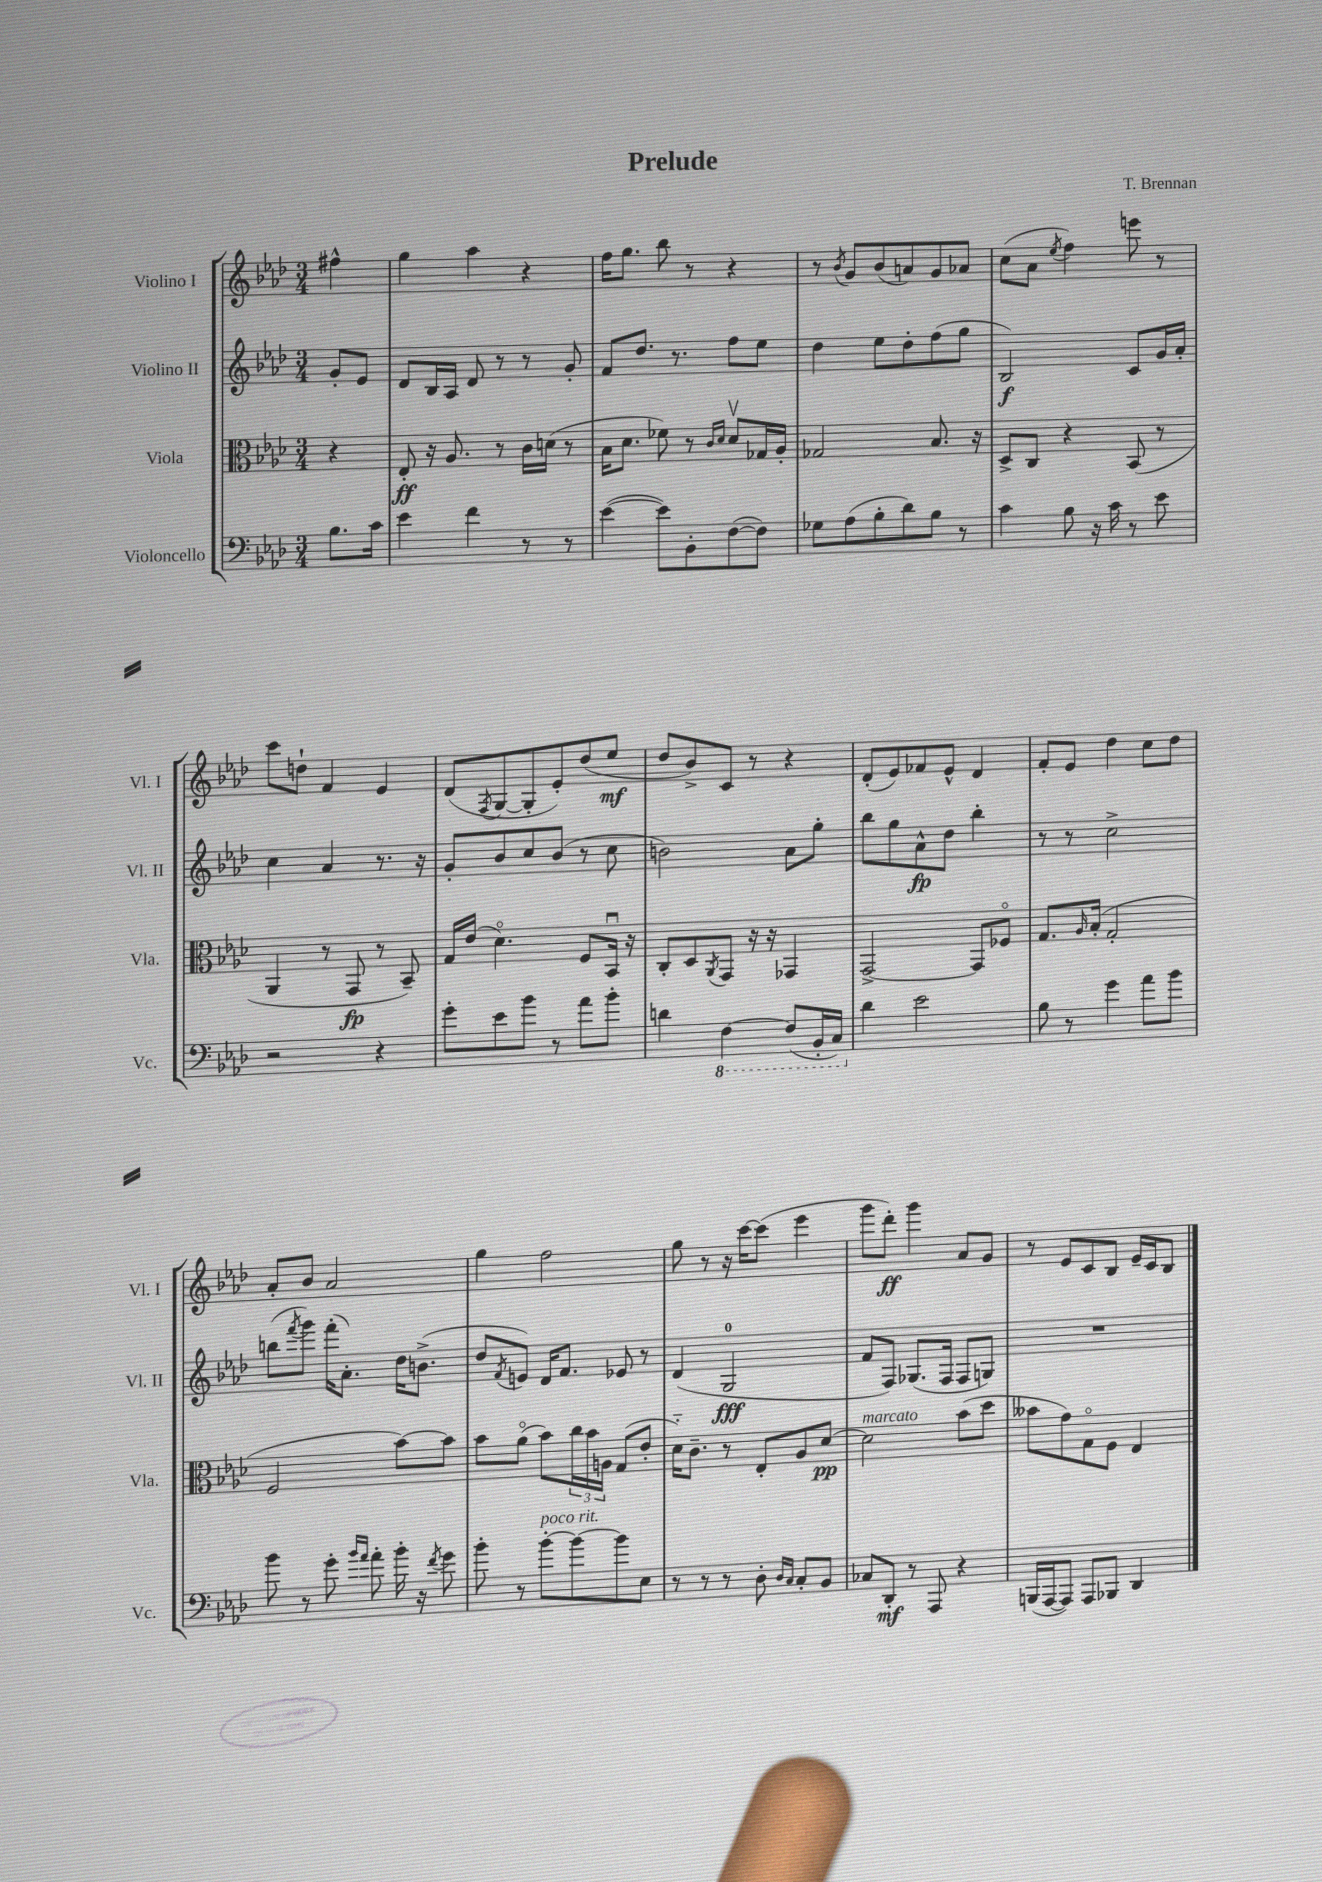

**kern	**kern	**kern	**kern
*staff4	*staff3	*staff2	*staff1
*clefF4	*clefC3	*clefG2	*clefG2
*k[b-e-a-d-]	*k[b-e-a-d-]	*k[b-e-a-d-]	*k[b-e-a-d-]
*M3/4	*M3/4	*M3/4	*M3/4
8.B-	4r	8g'	4ff#^^
.	.	8e-	.
16c	.	.	.
=	=	=	=
4e-	8E-'	8d-	4gg
.	16r	16B-	.
.	8.A-	16A-	.
4f	.	8d-	4aa-
.	8r	8r	.
8r	16c	8r	4r
.	(16d	.	.
8r	8r	8g'	.
=	=	=	=
([4e-	16B-	8f	16ff
.	8.d-	.	8.gg
.	.	8.dd-	.
8e-])	8f-)	.	8bb-
.	.	8.r	.
8BB-'	8r	.	8r
.	16qqc	.	.
.	16qqd-	.	.
([8F	8d-v	8ff	4r
8F])	16G-	8ee-	.
.	16A-'	.	.
=	=	=	=
8G-	2G-	4dd-	8r
.	.	.	8qb-
(8A-	.	.	8g
8B-'	.	8ee-	(8b-
8d-)	.	8dd-'	8a)
8B-	8.B-	(8ff	8g
8r	.	8gg	8a-
.	16r	.	.
=	=	=	=
4c	8D-^	2B-)	(8cc
.	8C	.	8a-
.	.	.	8qee-
8B-	4r	.	4ff)
16r	.	.	.
16c	.	.	.
8r	(8BB-	8c	8eee
8e-	8r	16g	8r
.	.	16a-'	.
=	=	=	=
2r	4AA-	4cc	8ccc
.	.	.	8dd`
.	8r	4a-	4f
.	8GG	.	.
4r	8r	8.r	4e-
.	8BB-~)	.	.
.	.	16r	.
=	=	=	=
8g'	16G	8g'	(8d-
.	(16e-	.	.
.	.	.	8qF
8e-	4.d-o)	8b-	[8G
8b-	.	8cc	8G']
8r	.	(8b-	8e-')
8a-	8F	8r	(8dd-
8b-'	16BB-u	8cc	8ee-
.	16r	.	.
=	=	=	=
4d	8C'	2b)	8dd-
.	8D-	.	8b-^)
.	8qAA-	.	.
[4FF	8GG	.	8c
.	16r	.	8r
.	16r	.	.
(8FF]	4GG-	8a-	4r
16BBB-'	.	8gg'	.
16CC)	.	.	.
=	=	=	=
4d-	[2GG^	8bb-	(8d-'
.	.	8gg	8e-)
2e-	.	8a-^^	8f-
.	.	8dd-	8e-^^
.	8GG]	4bb-'	4d-
.	8F-o	.	.
=	=	=	=
8B-	8.G	8r	8f'
8r	.	8r	8e-
.	16qqA-	.	.
.	(16B-'	.	.
4g	2G'	2cc^	4dd-
8a-	.	.	8cc
8b-	.	.	8dd-
=	=	=	=
8b-	2F	(8bb	8a-'
.	.	8qfff	.
8r	.	8ggg)	8b-
8g'	.	(16fff'	2a-
.	.	8.a-')	.
16qqb-	.	.	.
16qqa-	.	.	.
8a-'	.	.	.
16b-'	[8b-)	16dd-	.
16r	.	(8.b^	.
8qf	.	.	.
8g	8b-]	.	.
=	=	=	=
8b-'	8b-	8dd-	4gg
.	.	8qf	.
8r	(8a-o	8e)	.
[8b-'	8b-)	16d-	2ff
.	.	8.f	.
8b-_	24cc	.	.
.	24b-	.	.
.	24A	.	.
8b-]	(8G	8e-	.
8E-	8e-'	8r	.
=	=	=	=
8r	16d-'~)	(4d-	8gg
.	8.c~	.	.
8r	.	.	8r
8r	8r	2G	16r
.	.	.	[16ccc
8D-'	8E-'	.	(8ccc]
16qqD-	.	.	.
16qqC	.	.	.
8C'	8A-	.	4eee-
8BB-	[8d-	.	.
=	=	=	=
8C-	2d-]	8f	8ggg
8DD-'	.	8F)	8ddd-')
8r	.	(8.G-	4ggg
8AAA-	.	.	.
.	.	16F	.
4r	(8b-	8F	8a-
.	8dd-	8G)	8g
=	=	=	=
(16BBB	8b--	2.r	8r
[16AAA-	.	.	.
8AAA-])	8g)	.	8e-
8AAA-	8Go	.	8c
8BBB-	8F	.	8B-
4DD-	4E-	.	16e-~
.	.	.	16c
.	.	.	8B-
==	==	==	==
*-	*-	*-	*-
